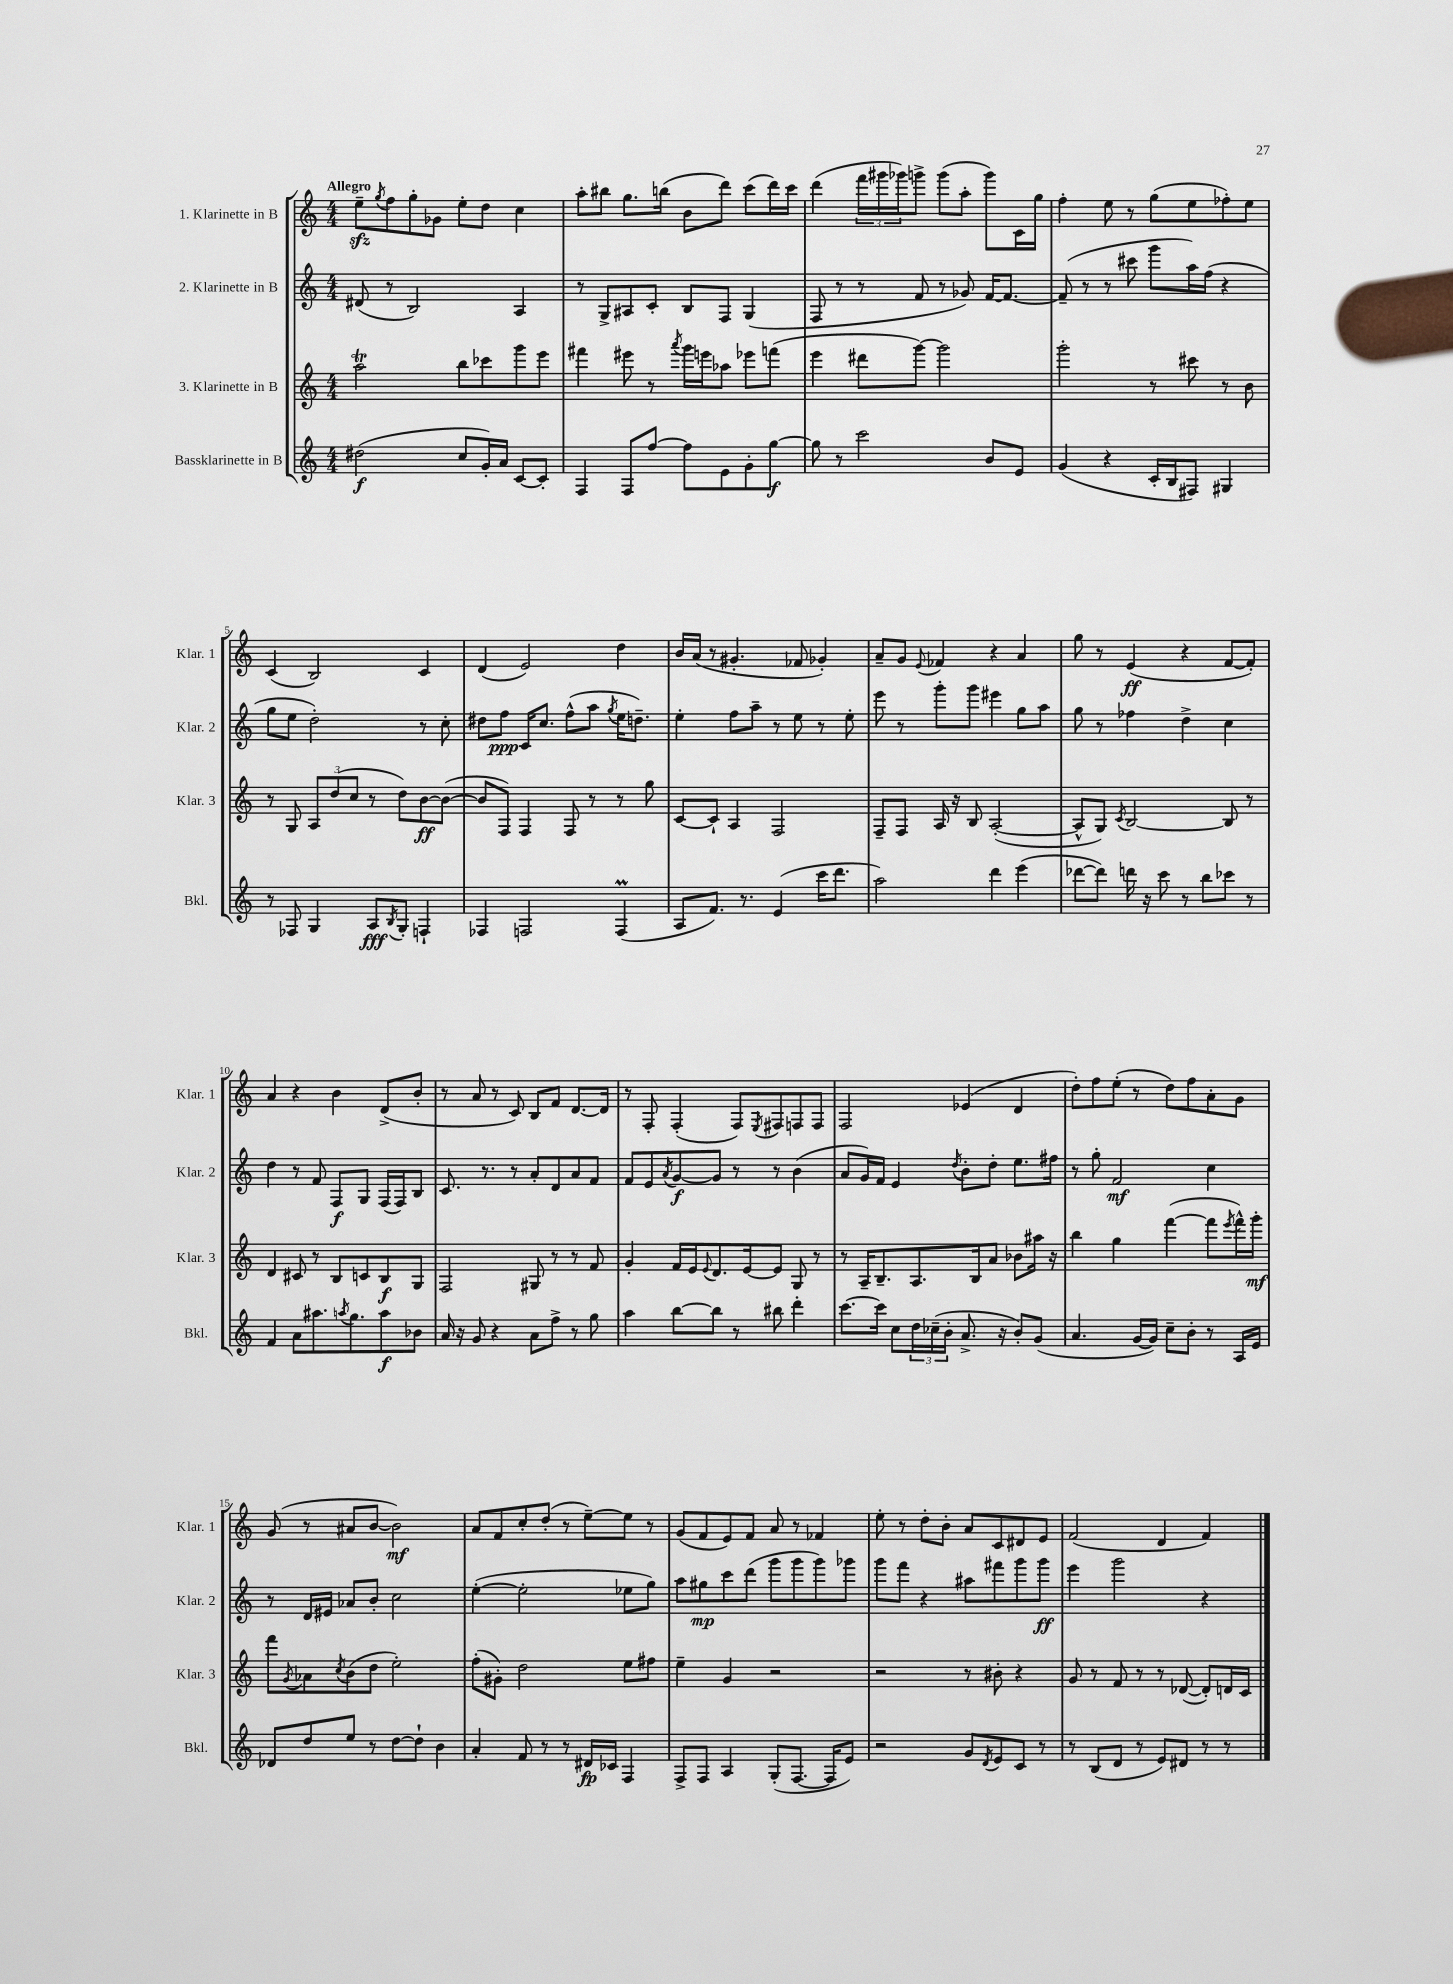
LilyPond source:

<<
\new StaffGroup <<
\new Staff = "s0" \with { instrumentName = "1. Klarinette in B" shortInstrumentName = "Klar. 1" } {
    \clef treble \key c \major \numericTimeSignature \time 4/4 \tempo "Allegro"
    e''8--\sfz \acciaccatura { g''8 } f''8 g''8-. ges'8 e''8-. d''8 c''4 |
    a''8-. bis''8 g''8. b''16( b'8 d'''8) c'''8( d'''16) c'''16 |
    d'''4( \tuplet 3/2 { f'''16 gis'''16 ges'''16) } g'''8-> g'''8( a''8-. g'''8) c'16 g''16 |
    f''4-. e''8 r8 g''8( e''8 fes''8-.) e''8 |
    c'4( b2) c'4 |
    d'4( e'2) d''4 |
    b'16 a'16( r8 gis'4.-. fes'8 ges'4-.) |
    a'8-- g'8 \appoggiatura { e'8 } fes'4 r4 a'4 |
    g''8 r8 e'4\ff( r4 f'8~ f'8-.) |
    a'4 r4 b'4 d'8->( b'8-. |
    r8 a'8 r8 c'8) b8 f'8 d'8.~ d'16 |
    r8 f8-. f4-.( f8) \acciaccatura { e8 } fis8 f8 f8 |
    f2 ees'4( d'4 |
    d''8-.) f''8 e''8-.( r8 d''8) f''8 a'8-. g'8 |
    g'8( r8 ais'8 b'8~ b'2\mf) |
    a'8 f'8 c''8-. d''8-.( r8 e''8~--) e''8 r8 |
    g'8( f'8 e'8) f'8 a'8 r8 fes'4 |
    e''8-. r8 d''8-. b'8-. a'8 c'8 dis'8 e'8 |
    f'2( d'4 f'4) \bar "|." |
}
\new Staff = "s1" \with { instrumentName = "2. Klarinette in B" shortInstrumentName = "Klar. 2" } {
    \clef treble \key c \major \numericTimeSignature \time 4/4
    dis'8( r8 b2) a4 |
    r8 g8-> ais8 c'8-. b8 f8 g4( |
    f8 r8 r8 f'8 r8 ges'8) f'16~ f'8.~ |
    f'8--( r8 r8 cis'''8 g'''8 a''16) f''16( r4 |
    g''8 e''8 d''2-.) r8 c''8-. |
    dis''8 f''8\ppp c'16 c''8. f''8-^( a''8 \acciaccatura { g''8 } e''16 d''8.--) |
    e''4-. f''8 a''8-- r8 e''8 r8 e''8-. |
    e'''8 r8 g'''8-. g'''8 eis'''4 g''8 a''8 |
    g''8 r8 fes''4 d''4-> c''4 |
    d''4 r8 f'8 f8\f g8 f16( f16) b8 |
    c'8. r8. r8 a'8-. d'8 a'8 f'8 |
    f'8 e'8 \acciaccatura { a'8 } g'8~\f g'8 r8 r8 b'4( |
    a'8 g'16) f'16 e'4 \acciaccatura { d''8 } b'8-. d''8-. e''8. fis''16 |
    r8 g''8-. f'2\mf c''4 |
    r8 d'16 eis'16 aes'8 b'8-. c''2 |
    e''4~-.( e''2-. ees''8 g''8) |
    a''8 gis''8\mp c'''8 d'''8( g'''8 g'''8 g'''8) ges'''8 |
    g'''8 f'''8 r4 ais''8 fis'''8 g'''8 g'''8\ff |
    e'''4 g'''2 r4 \bar "|." |
}
\new Staff = "s2" \with { instrumentName = "3. Klarinette in B" shortInstrumentName = "Klar. 3" } {
    \clef treble \key c \major \numericTimeSignature \time 4/4
    a''2\trill b''8 ces'''8 g'''8 e'''8 |
    fis'''4 eis'''8 r8 \acciaccatura { a'''8 } g'''16 e'''16 aes''8 ees'''8 f'''8( |
    e'''4 dis'''8 g'''8~) g'''2 |
    g'''2-. r8 cis'''8 r8 b'8 |
    r8 g8 \tuplet 3/2 { a8 d''8( c''8 } r8 d''8) b'8~\ff b'8~( |
    b'8 f8) f4 f8 r8 r8 g''8 |
    c'8~ c'8-! a4 f2 |
    f8-- f8 a16 r16 b8 a2~-.( |
    a8-^ g8) \acciaccatura { c'8 } b2~ b8 r8 |
    d'4 cis'8 r8 b8 c'8 b8\f g8 |
    f2 gis8 r8 r8 f'8 |
    g'4-. f'16 e'16 \appoggiatura { e'8 } d'8. e'16~ e'8 g8 r8 |
    r8 a16-- b8.-- a8. b16 a'8 bes'8 ais''16 r16 |
    b''4 g''4 f'''4~( f'''8 \acciaccatura { e'''8 } f'''16-^) g'''16-.\mf |
    f'''8 \acciaccatura { g'8 } aes'8 \acciaccatura { c''8 } b'8( d''8 e''2-.) |
    f''8-.( gis'8-.) d''2 e''8 fis''8 |
    e''4-- g'4 r2 |
    r2 r8 bis'8-. r4 |
    g'8 r8 f'8 r8 r8 des'8~( des'8-.) d'16 c'16 \bar "|." |
}
\new Staff = "s3" \with { instrumentName = "Bassklarinette in B" shortInstrumentName = "Bkl." } {
    \clef treble \key c \major \numericTimeSignature \time 4/4
    dis''2\f( c''8 g'16-.) a'16 c'8~ c'8-. |
    f4 f8 f''8~ f''8 e'8 g'8-. g''8~\f |
    g''8 r8 c'''2 b'8 e'8 |
    g'4( r4 c'16-. b16 fis8) gis4 |
    r8 fes8 g4 a8\fff \acciaccatura { b8 } g8-. f4-! |
    fes4 f2 f4\prall( |
    a8 f'8.) r8. e'4( c'''16 d'''8. |
    a''2) d'''4 e'''4( |
    des'''8~ des'''8) d'''16 r16 c'''8 r8 b''8 ces'''8 r8 |
    f'4 a'8 ais''8. \acciaccatura { a''8 } g''8. a''8\f bes'8 |
    a'16 r16 g'8 r4 a'8 f''8-> r8 g''8 |
    a''4 b''8~ b''8 r8 bis''8 d'''4-. |
    c'''8.~ c'''16 c''8 \tuplet 3/2 { d''16 ces''16--( b'16-. } a'8.-> r16 b'8-.) g'8( |
    a'4. g'16~ g'16) c''8-- b'8-. r8 a16 e'16 |
    des'8 d''8 e''8 r8 d''8~ d''8-! b'4 |
    a'4-. f'8 r8 r8 dis'16\fp ces'16 f4 |
    f8-> f8 a4 g8-.( f8.~ f16 e'8) |
    r2 g'8 \acciaccatura { d'8 } e'8 c'8 r8 |
    r8 b8( d'8 r8 e'8) dis'8 r8 r8 \bar "|." |
}
>>
>>
